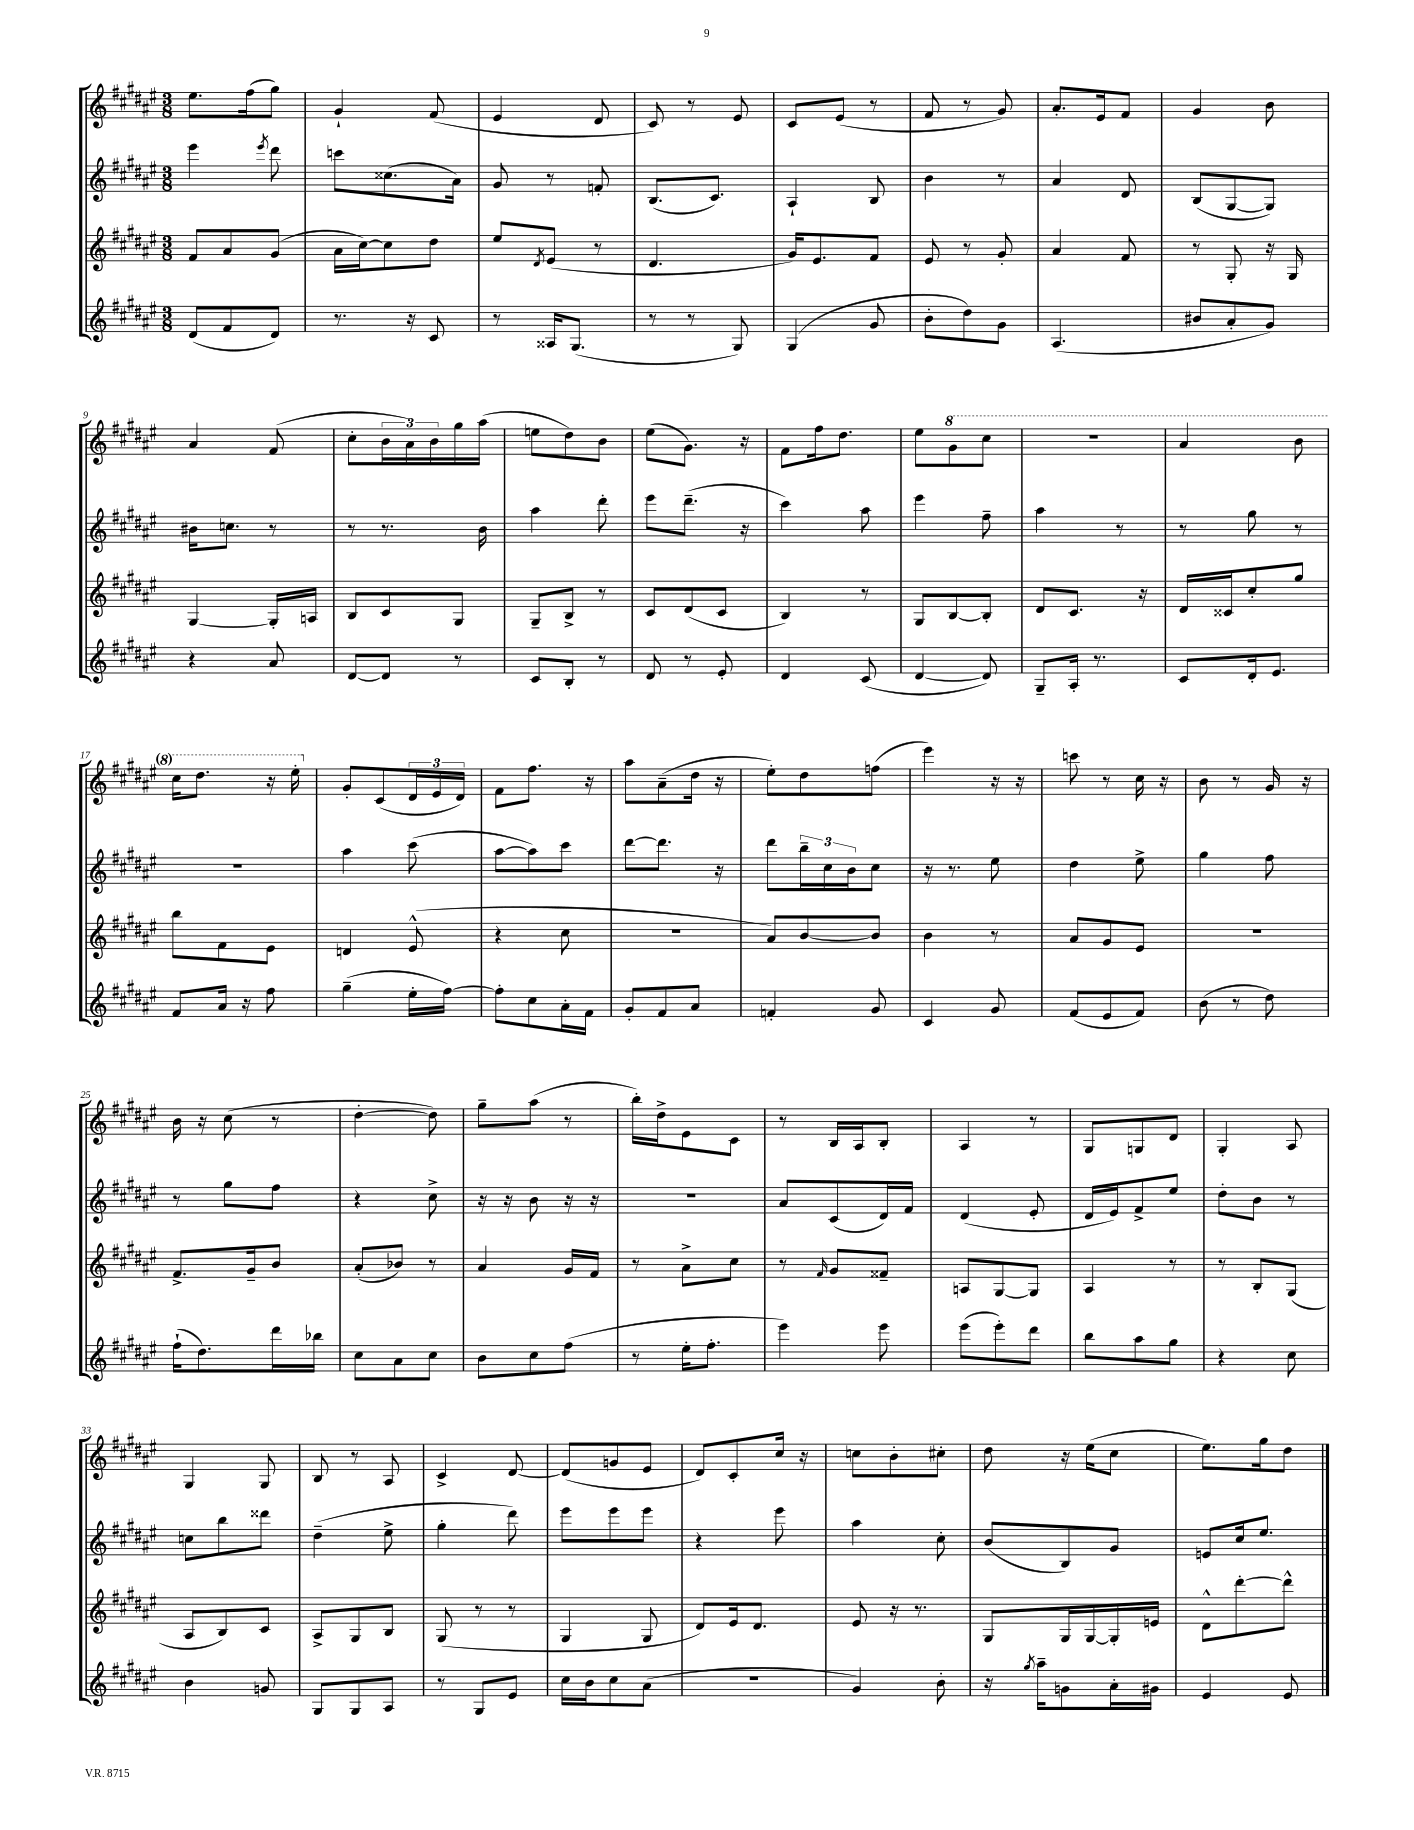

**kern	**kern	**kern	**kern
*part4	*part3	*part2	*part1
*staff4	*staff3	*staff2	*staff1
*clefG2	*clefG2	*clefG2	*clefG2
*k[f#c#g#d#a#e#]	*k[f#c#g#d#a#e#]	*k[f#c#g#d#a#e#]	*k[f#c#g#d#a#e#]
*M3/8	*M3/8	*M3/8	*M3/8
=1	=1	=1	=1
(8d#/L	8f#/L	4eee#\	8.ee#\L
8f#/	8a#/	.	.
.	.	.	(16ff#\k
.	.	8qeee#/	.
8d#/J)	(8g#/J	8ddd#\	8gg#\J)
=2	=2	=2	=2
8.r	16a#\LL	8cccn\L	4g#`/
.	[16cc#\J)	.	.
.	8cc#\]	(8.cc##X\	.
16r	.	.	.
8c#/	8dd#\J	.	(8f#/
.	.	16a#\Jk)	.
=3	=3	=3	=3
8r	8ee#/L	8g#/	4e#/
.	8qd#/	.	.
16A##X/KL	(8e#/J	8r	.
(8.G#/J	.	.	.
.	8r	8fn'/	8d#/
=4	=4	=4	=4
8r	4.d#/	(8.B/L	8c#/)
8r	.	.	8r
.	.	8.c#/J)	.
8G#/)	.	.	8e#/
=5	=5	=5	=5
(4G#/	16g#/KL)	4A#`/	8c#/L
.	8.e#/	.	.
.	.	.	(8e#/J
8g#/	8f#/J	8B/	8r
=6	=6	=6	=6
8b'\L	8e#/	4b\	8f#/
8dd#\)	8r	.	8r
8g#\J	8g#'/	8r	8g#/)
=7	=7	=7	=7
(4.A#/	4a#/	4a#/	8.a#'/L
.	.	.	16e#/k
.	8f#/	8d#/	8f#/J
=8	=8	=8	=8
8b#X/L	8r	(8B/L	4g#/
8a#'/	8G#'/	[8G#/	.
8g#/J)	16r	8G#/J])	8b\
.	16G#/	.	.
!!LO:LB:g=z
=9	=9	=9	=9
4r	[4G#/	16b#X\KL	4a#/
.	.	8.ccn\J	.
8a#/	16G#'/LL]	8r	(8f#/
.	16An/JJ	.	.
=10	=10	=10	=10
[8d#/L	8B/L	8r	8cc#'\L
8d#/J]	8c#/	8.r	24b\L
.	.	.	24a#\)
.	.	.	24b\
8r	8G#/J	.	16gg#\
.	.	16b\	(16aa#\JJ
=11	=11	=11	=11
8c#/L	8G#~/L	4aa#\	8een\L
8B'/J	8B^/J	.	8dd#\)
8r	8r	8ddd#'\	8b\J
=12	=12	=12	=12
8d#/	8c#/L	8eee#\L	(8ee#\L
8r	(8d#/	(8.ddd#~\J	8.g#\J)
8e#'/	8c#/J	.	.
.	.	16r	16r
=13	=13	=13	=13
4d#/	4B/)	4ccc#\)	8f#\L
.	.	.	16ff#\k
.	.	.	8.dd#\J
(8c#/	8r	8aa#\	.
=14	=14	=14	=14
[4d#/	8G#/L	4eee#\	8ee#\L
*	*	*	*8va
.	[8B/	.	8gg#\
8d#/])	8B'/J]	8ff#~\	8ccc#\J
=15	=15	=15	=15
8G#~/L	8d#/L	4aa#\	4.r
16A#'/Jk	8.c#/J	.	.
8.r	.	.	.
.	.	8r	.
.	16r	.	.
=16	=16	=16	=16
8c#/L	16d#/LL	8r	4aa#/
.	16c##X/J	.	.
16d#'/k	8cc#'/	8gg#\	.
8.e#/J	.	.	.
.	8gg#/J	8r	8bb\
!!LO:LB:g=z
=17	=17	=17	=17
8f#/L	8bb\L	4.r	16ccc#\KL
.	.	.	8.ddd#\J
16a#/Jk	8f#\	.	.
16r	.	.	.
8ff#\	8e#\J	.	16r
.	.	.	16eee#'\
=18	=18	=18	=18
*	*	*	*X8va
(4gg#~\	4dn/	4aa#\	8g#'/L
.	.	.	(8c#/
16ee#'\LL	(8e#^^/	(8ccc#\	24d#/L
.	.	.	24e#/
[16ff#\JJ)	.	.	.
.	.	.	24d#/JJ)
=19	=19	=19	=19
8ff#'\L]	4r	[8aa#\L	8f#\L
8cc#\	.	8aa#\])	8.ff#\J
16a#'\L	8cc#\	8ccc#\J	.
16f#\JJ	.	.	16r
=20	=20	=20	=20
8g#'/L	4.r	[8ddd#\L	8aa#\L
8f#/	.	8.ddd#\J]	(8a#~\
8a#/J	.	.	16dd#\Jk
.	.	16r	16r
=21	=21	=21	=21
4fn'/	8a#/L)	8ddd#\L	8ee#'\L)
.	[8b/	24bb~\L	8dd#\
.	.	24cc#\	.
.	.	24b\J	.
8g#/	8b/J]	8cc#\J	(8ffn\J
=22	=22	=22	=22
4c#/	4b\	16r	4eee#\)
.	.	8.r	.
8g#/	8r	8ee#\	16r
.	.	.	16r
=23	=23	=23	=23
(8f#/L	8a#/L	4dd#\	8cccn\
8e#/	8g#/	.	8r
8f#/J)	8e#/J	8ee#^\	16cc#\
.	.	.	16r
=24	=24	=24	=24
(8b\	4.r	4gg#\	8b\
8r	.	.	8r
8dd#\)	.	8ff#\	16g#/
.	.	.	16r
!!LO:LB:g=z
=25	=25	=25	=25
(16ff#`\KL	8.f#^/L	8r	16b\
8.dd#\)	.	.	16r
.	.	8gg#\L	(8cc#\
.	16g#~/k	.	.
16ddd#\L	8b/J	8ff#\J	8r
16bb-X\JJ	.	.	.
=26	=26	=26	=26
8cc#\L	(8a#'/L	4r	[4dd#'\
8a#\	8b-X/J)	.	.
8cc#\J	8r	8cc#^\	8dd#\])
=27	=27	=27	=27
8b\L	4a#/	16r	8gg#~\L
.	.	16r	.
8cc#\	.	8b\	(8aa#\J
(8ff#\J	16g#/LL	16r	8r
.	16f#/JJ	16r	.
=28	=28	=28	=28
8r	8r	4.r	16bb'\LL)
.	.	.	16dd#^\J
16ee#'\KL	8a#^\L	.	8e#\
8.ff#'\J	.	.	.
.	8cc#\J	.	8c#\J
=29	=29	=29	=29
4eee#\)	8r	8a#/L	8r
.	16qqf#/	.	.
.	8g#/L	(8c#/	16B/LL
.	.	.	16A#/J
8eee#\	8f##X~/J	16d#/L)	8B'/J
.	.	16f#/JJ	.
=30	=30	=30	=30
(8eee#\L	8An/L	(4d#/	4A#/
8eee#'\)	[8G#/	.	.
8ddd#\J	8G#/J]	8e#'/	8r
=31	=31	=31	=31
8bb\L	4A#/	16d#/LL	8G#/L
.	.	16e#/J)	.
8aa#\	.	8f#^/	8Gn/
8gg#\J	8r	8ee#/J	8d#/J
=32	=32	=32	=32
4r	8r	8dd#'\L	4G#'/
.	8B'/L	8b\J	.
8cc#\	(8G#/J	8r	8A#/
!!LO:LB:g=z
=33	=33	=33	=33
4b\	8A#/L	8ccn\L	4G#/
.	8B/)	8bb\	.
8gn/	8c#/J	8ddd##X\J	8G#/
=34	=34	=34	=34
8G#/L	8A#^/L	(4dd#~\	8B/
8G#/	8G#/	.	8r
8A#/J	8B/J	8ee#^\	8A#/
=35	=35	=35	=35
8r	(8G#/	4gg#'\	4c#^/
8G#/L	8r	.	.
8e#/J	8r	8ddd#\)	[8d#/
=36	=36	=36	=36
16cc#\LL	4G#/	8eee#\L	(8d#/L]
16b\J	.	.	.
8cc#\	.	8eee#\	8gn/
(8a#\J	8G#/	8eee#\J	8e#/J
=37	=37	=37	=37
4.r	8d#/L)	4r	8d#/L)
.	16e#/k	.	8c#'/
.	8.d#/J	.	.
.	.	8eee#\	16cc#/Jk
.	.	.	16r
=38	=38	=38	=38
4g#/)	8e#/	4aa#\	8ccn\L
.	16r	.	8b'\
.	8.r	.	.
8b'\	.	8cc#'\	8cc#X'\J
=39	=39	=39	=39
16r	8G#/L	(8b/L	8dd#\
8qgg#/	.	.	.
16aa#~\KL	.	.	.
8gn\	16G#/L	8B/)	16r
.	[16G#/	.	(16ee#\KL
16a#'\L	16G#'/]	8g#/J	8cc#\J
16g#X\JJ	16en/JJ	.	.
=40	=40	=40	=40
4e#/	8d#^^\L	8en/L	8.ee#\L)
.	[8ddd#'\	16cc#/k	.
.	.	8.ee#/J	16gg#\k
8e#/	8ddd#^^\J]	.	8dd#\J
==	==	==	==
*-	*-	*-	*-
